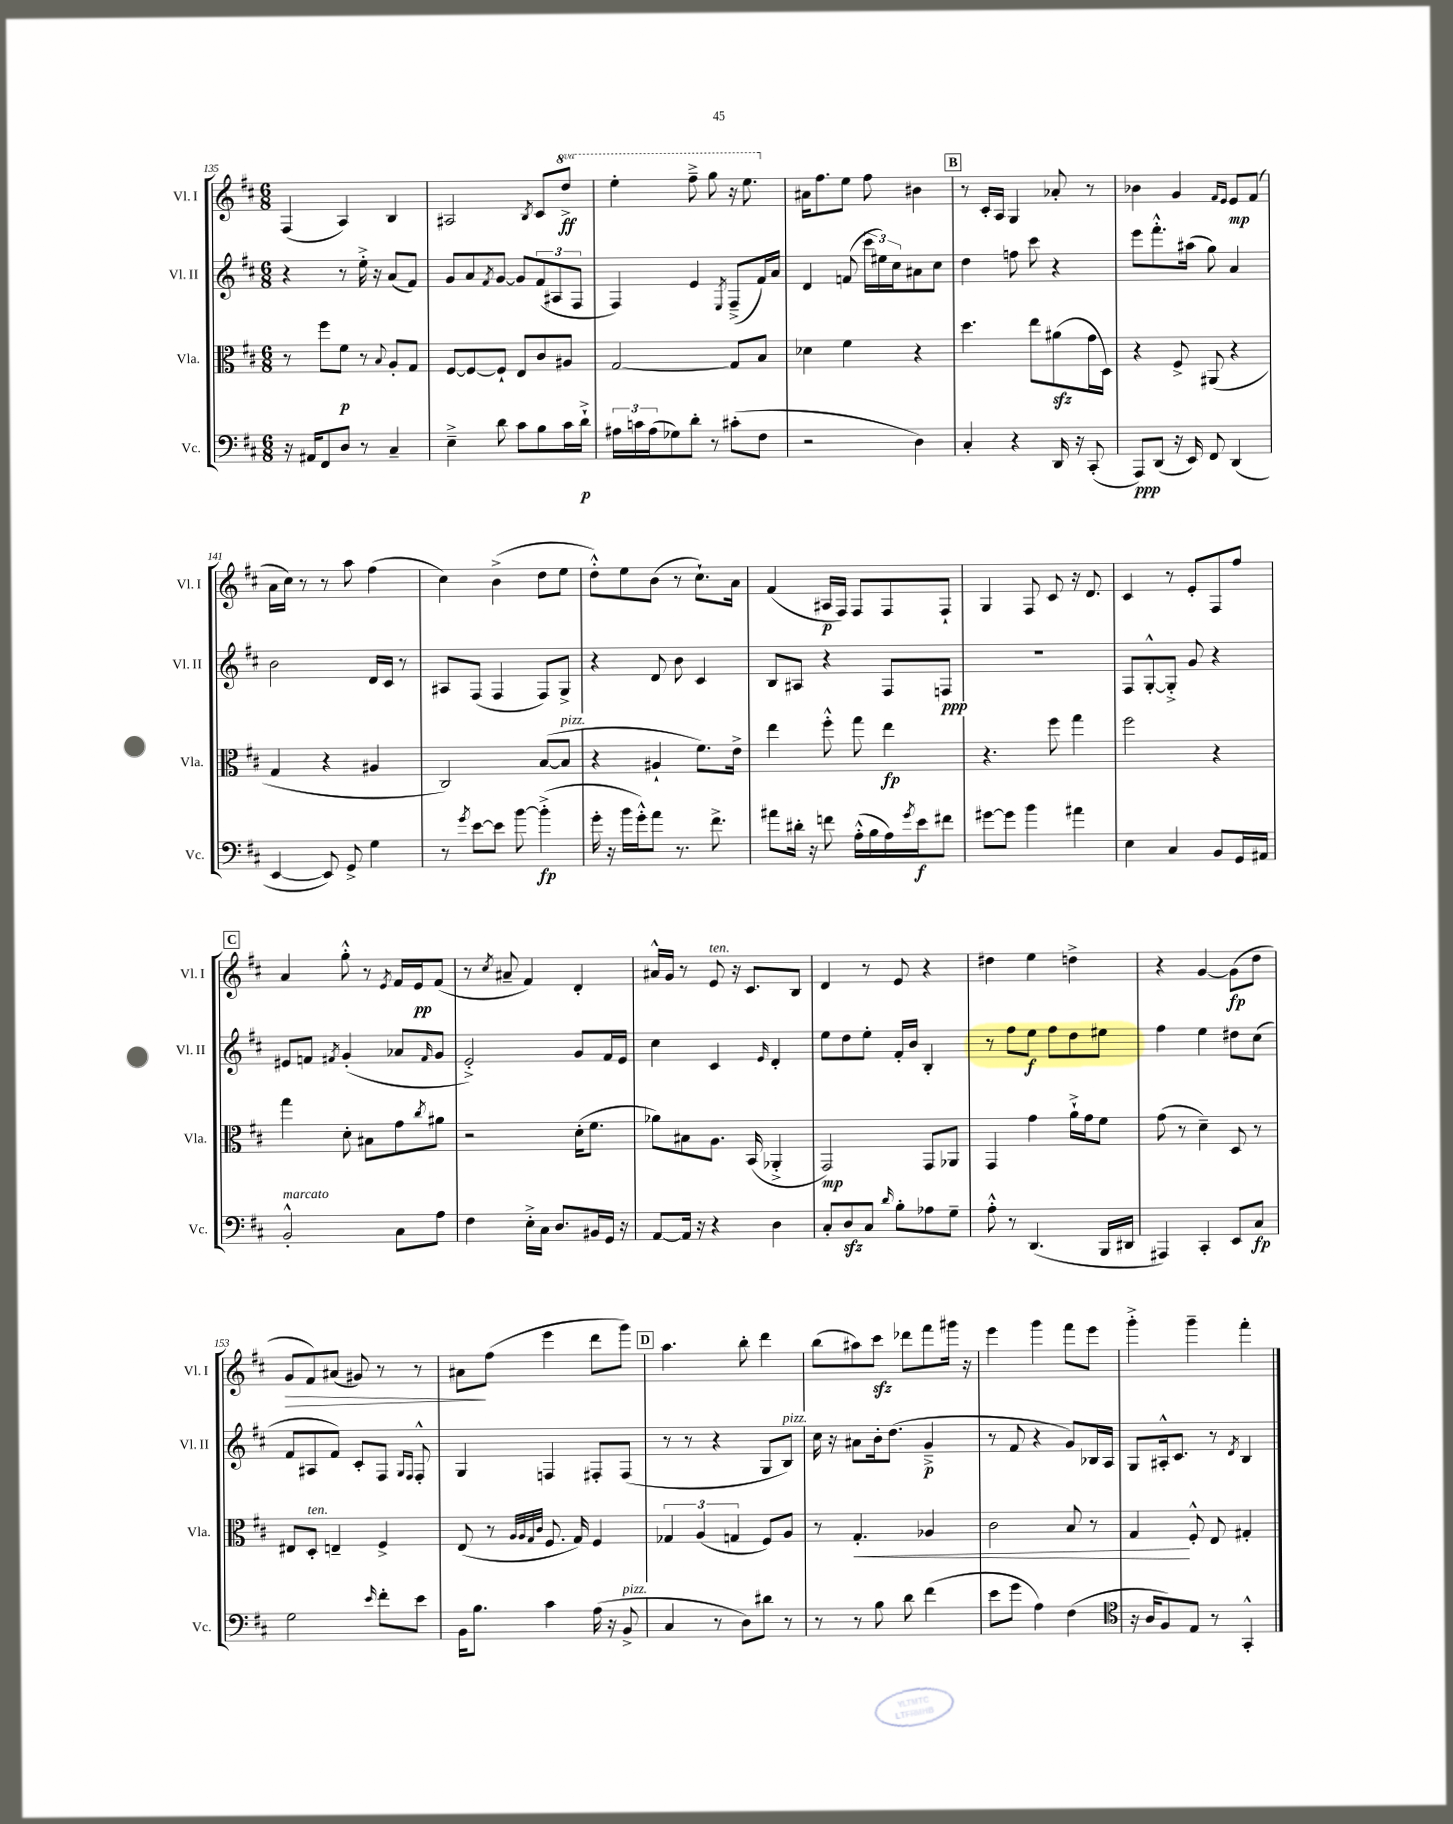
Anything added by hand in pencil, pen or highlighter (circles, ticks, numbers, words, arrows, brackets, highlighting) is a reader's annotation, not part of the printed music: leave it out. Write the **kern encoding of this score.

**kern	**kern	**kern	**kern
*staff4	*staff3	*staff2	*staff1
*clefF4	*clefC3	*clefG2	*clefG2
*k[f#c#]	*k[f#c#]	*k[f#c#]	*k[f#c#]
*M6/8	*M6/8	*M6/8	*M6/8
16r	8r	4r	(4F#
16AA#	.	.	.
8FF#	8ff#	.	.
8D	8f#	8r	4A)
8r	8r	16ee'^	.
.	.	16r	.
.	8qqB	.	.
4C#~	8A'	(8a	4B
.	8G	8f#)	.
=	=	=	=
4E~^	[8F#	8g	2A#
.	8F#_	8a	.
.	.	8qf#	.
8d	8F#`]	[8g	.
8c#	8E	8g]	.
.	.	.	8qB
8B	8c#	(12f#	8c#
.	.	12A#	.
16c#	8A#	.	8ddd^
.	.	12F#	.
16d`^	.	.	.
=	=	=	=
24A#	[2G	4F#)	4eee'
24c	.	.	.
(24A#	.	.	.
8G-)	.	.	.
8d'	.	4e	8fff#~^
8r	.	.	8ggg
.	.	8qE	.
(8c#'	8G]	(8F#~^	16r
.	.	.	8.eee
8F#	8B	16f#)	.
.	.	16a	.
=	=	=	=
2r	4d-	4d	16a#
.	.	.	8.ff#
.	4f#	(8f	8ee
.	.	24ccc#	8ff#
.	.	24ee#)	.
.	.	24cc#	.
4D)	4r	8a#	4b#
.	.	8cc#	.
=	=	=	=
4C#'	4.dd	4dd	8r
.	.	.	16c#'
.	.	.	16A
4r	.	8ff	4G
.	8ee	8ccc#	.
16DD	(8a#	4r	8a-'
16r	.	.	.
(8CC#'	16g	.	8r
.	16D)	.	.
=	=	=	=
8AAA)	4r	8eee	4b-
(8DD	.	8.fff#'^^	.
16r	8F#^	.	4g
16EE)	.	(16aa#	.
8FF#	(8AA#	8gg)	.
.	.	.	16qqf#
.	.	.	16qqe
(4DD	4r	4a	8e
.	.	.	(8f#
=	=	=	=
[4EE	4G	2b	16a
.	.	.	16cc#)
.	.	.	8r
8EE])	4r	.	8r
8GG^	.	.	8aa
4G	4A#	16d	(4ff#
.	.	16c#	.
.	.	8r	.
=	=	=	=
8r	2C#)	8A#	4cc#)
8qg	.	.	.
[8e	.	(8F#	.
8e]	.	4F#	(4b^
[8b	.	.	.
(4b'^]	([8B	8F#)	8dd
.	8B]	8G^	8ee
=	=	=	=
16g'	4r	4r	8dd'^^)
16r	.	.	.
16b	.	.	8ee
16g'^^)	.	.	.
8a	4A#`	8d	(8b
8.r	.	8b	8r
.	8.f#)	4c#	8.cc#`)
8.f#^	.	.	.
.	16e^	.	16a
=	=	=	=
8a#	4ee	8B	(4f#
16d#'	.	8A#	.
16r	.	.	.
8f	8ff#'^^	4r	16A#
.	.	.	16F#)
(16A'^^	8gg	.	8F#
16B	.	.	.
16A)	4ee	8F#	8F#
8qg	.	.	.
16e	.	.	.
8f#	.	8F	8F#`
=	=	=	=
[8g#	4.r	2.r	4G
8g#]	.	.	.
4b	.	.	8F#
.	8ff#	.	8c#
4a#	4gg	.	16r
.	.	.	8.d
=	=	=	=
4E	2ff#	8F#	4c#
.	.	[8G'^^	.
4C#	.	8G'^]	8r
.	.	8g	8e'
8BB	4r	4r	8F#
16GG	.	.	8ff#
16AA#	.	.	.
=	=	=	=
2BB'^^	4gg	8e#	4a
.	.	8f	.
.	.	8qf#	.
.	8d'	(4g'	8gg'^^
.	8B#	.	8r
.	.	.	8qe
8C#	8g	8a-	16f#
.	.	.	16e
.	8qcc#	16qqf#	.
8A	8a#	8g	(8f#
=	=	=	=
4F#	2r	2e'^)	8r
.	.	.	8qcc#
.	.	.	8a#~
16E'^	.	.	4f#)
16C#	.	.	.
8.D	.	.	.
.	(16d'	8g	4d'
16BB#	8.f#	.	.
16GG	.	16f#	.
16r	.	16e	.
=	=	=	=
[8AA	8a-)	4cc#	16a#^^
.	.	.	16g
16AA]	8B#	.	8r
16r	.	.	.
4r	8.A	4c#	8e
.	.	.	16r
.	(16BB	.	8.c#
.	.	16qqe	.
4D	4AA-'^	4d'	.
.	.	.	8B
=	=	=	=
8C#'	2GG)	8ee	4d
8D	.	8dd	.
8C#	.	8ee'	8r
16qqd	.	.	.
8B'	.	16f#'	8e
.	.	16b	.
8A-	8GG	4B'	4r
8G~	8AA-	.	.
=	=	=	=
8A'^^	4GG	8r	4dd#
8r	.	8ff#	.
(4.DD	4g	8ee	4ee
.	.	8ff#	.
.	16a`^	8dd	4dd^
.	16g	.	.
16BBB	8f#	8ee#	.
16DD#	.	.	.
=	=	=	=
4AAA#)	(8g	4ff#	4r
.	8r	.	.
4CC#'	4d~)	4ee	[4g
8EE	8D	8dd#	(8g]
8C#	8r	(8cc#	8dd
=	=	=	=
2G	8E#	8f#	8g
.	8D'	8A#	8f#)
.	4E~	8f#)	(8a#
.	.	8c#'	8g#)
16qqe	.	.	.
8f#'	4F#^	8F#	8r
.	.	16qqG	.
.	.	16qqF#	.
8e	.	8F#'^^	8r
=	=	=	=
16BB	(8E	4G	8a#
8.B	.	.	.
.	8r	.	(8ff#
.	32qqA	.	.
.	32qqA	.	.
.	32qqG	.	.
.	32qqc#	.	.
4c#	8.F#	4F	4eee
.	16G)	.	.
(16A	4F#	8F#'	8ddd
16r	.	.	.
8BB^	.	(8F#	8ggg)
=	=	=	=
4C#	6G-	8r	4.aa
.	.	8r	.
.	(6A	.	.
8r	.	4r	.
.	6G	.	.
8D)	.	.	8bb'
8d#	8F#)	8G	4ddd
8r	8A	8B)	.
=	=	=	=
8r	8r	16cc#	(8bb
.	.	16r	.
8r	4.G'	8a#	8aa#)
8B	.	16b'	8ccc#
.	.	(8.dd	.
8d	.	.	8ddd-
(4f#	4A-	4g~^	8fff#
.	.	.	16ggg#
.	.	.	16r
=	=	=	=
8e	2c#	8r	4eee
8g	.	8f#	.
4A)	.	4r	4ggg
(4F#	8B	8g)	8fff#
.	8r	16B-	8eee
.	.	16A	.
=	=	=	=
*clefC4	*	*	*
16r	4G	8G	4ggg'^
16A	.	.	.
8F#)	.	16A#'^^	.
.	.	8.c#	.
8E	8F#'^^	.	4ggg~
8r	8E	8r	.
.	.	8qd	.
4GG'^^	4G#'	4B	4fff#'
==	==	==	==
*-	*-	*-	*-
